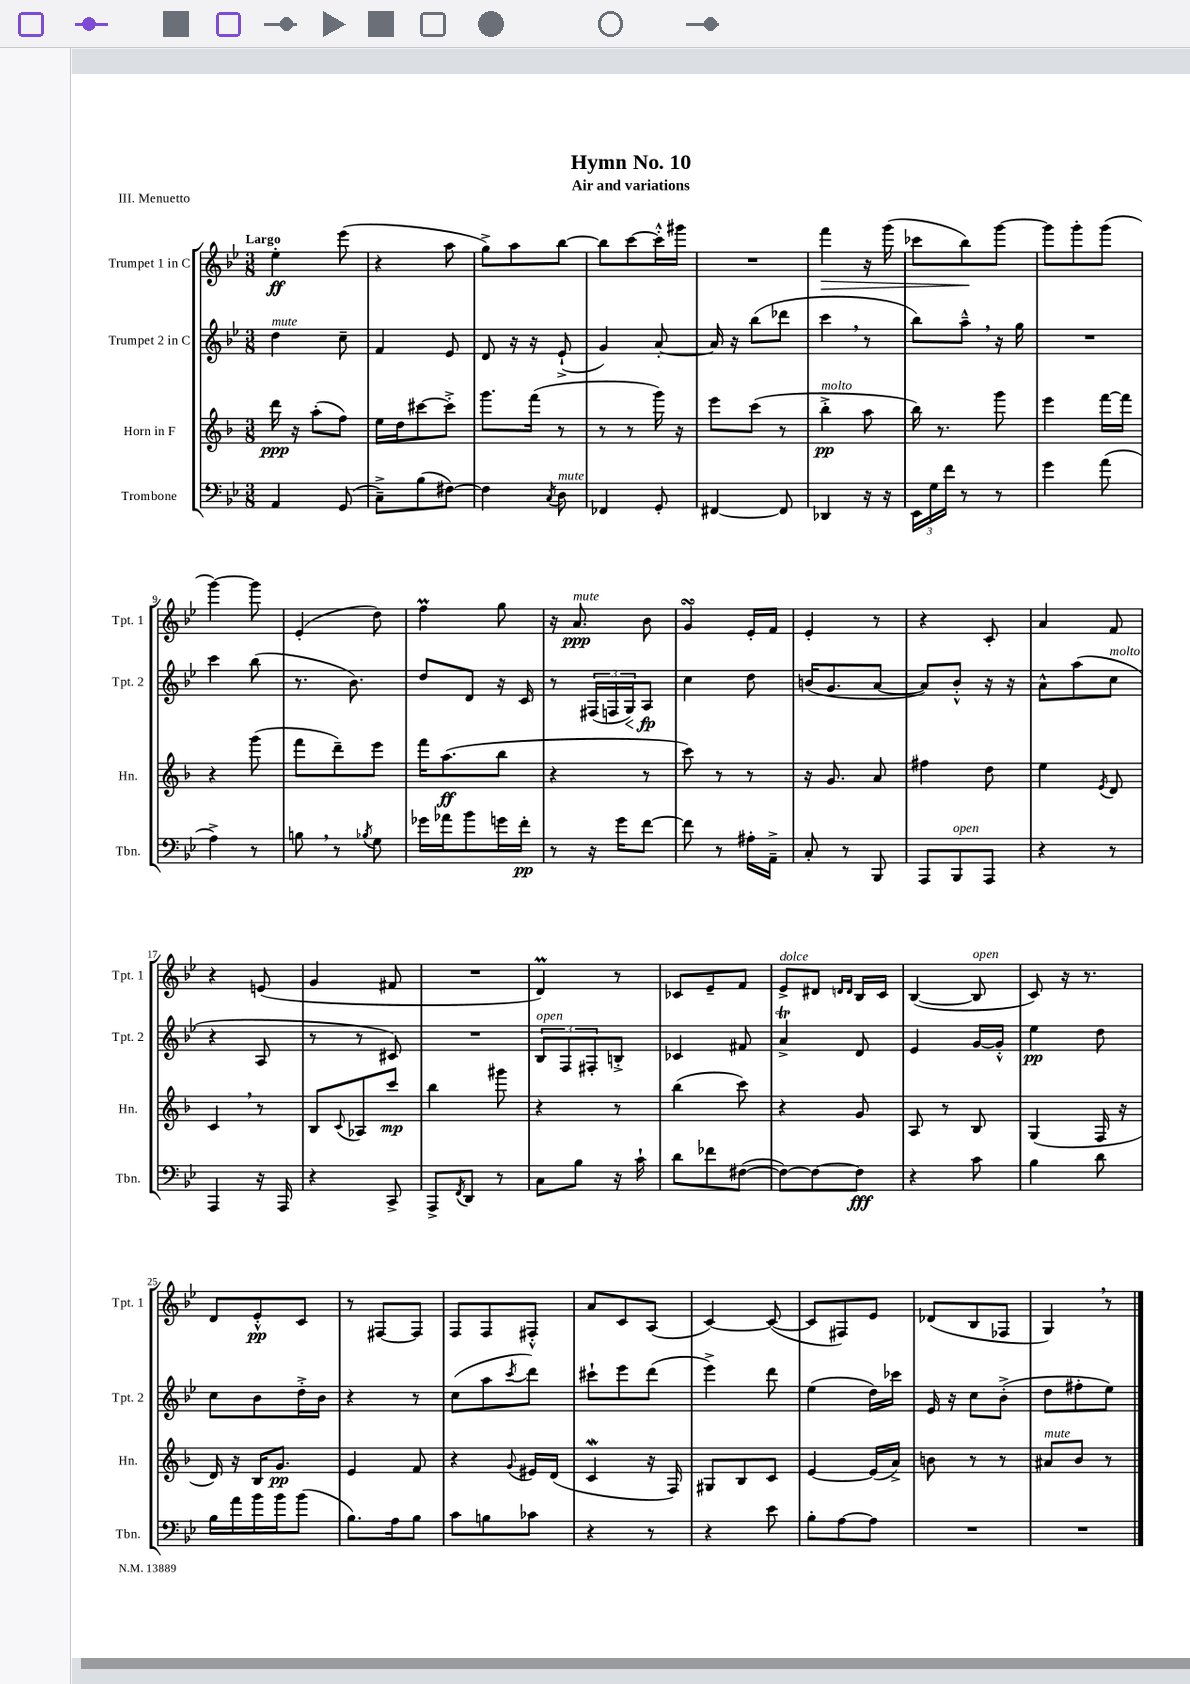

**kern	**dynam	**kern	**dynam	**kern	**dynam	**kern	**dynam
*part4	*part4	*part3	*part3	*part2	*part2	*part1	*part1
*staff4	*staff4	*staff3	*staff3	*staff2	*staff2	*staff1	*staff1
*I"Trombone	*	*I"Horn in F	*	*I"Trumpet 2 in C	*	*I"Trumpet 1 in C	*
*I'Tbn.	*	*I'Hn.	*	*I'Tpt. 2	*	*I'Tpt. 1	*
*clefF4	*	*clefG2	*	*clefG2	*	*clefG2	*
*k[b-e-]	*	*k[b-]	*	*k[b-e-]	*	*k[b-e-]	*
*M3/8	*	*M3/8	*	*M3/8	*	*M3/8	*
=1	=1	=1	=1	=1	=1	=1	=1
!	!	!	!	!	!	!LO:TX:a:B:t=Largo	!
!	!	!	!	!LO:TX:a:i:t=mute	!	!	!
4AA/	.	16ddd\	ppp	4dd\	.	4ee-'\	ff
.	.	16r	.	.	.	.	.
.	.	(8aa'\L	.	.	.	.	.
(8GG/	.	8ff\J)	.	8cc~\	.	(8eee-\	.
=2	=2	=2	=2	=2	=2	=2	=2
8C~^\L)	.	16ee\LL	.	4f/	.	4r	.
.	.	16dd\J	.	.	.	.	.
(8B-\	.	[8ccc#X\	.	.	.	.	.
[8F#X\J)	.	8ccc#'^\J]	.	8e-/	.	8aa\	.
=3	=3	=3	=3	=3	=3	=3	=3
4F#\]	.	8.ggg\L	.	8d/	.	8gg^\L)	.
.	.	.	.	16r	.	8aa\	.
.	.	(16fff\Jk	.	16r	.	.	.
8qC/	.	.	.	.	.	.	.
!LO:TX:a:i:t=mute	!	!	!	!	!	!	!
8D\	.	8r	.	(8e-`^/	.	[8bb-\J	.
=4	=4	=4	=4	=4	=4	=4	=4
4FF-X/	.	8r	.	4g/)	.	8bb-\L]	.
.	.	8r	.	.	.	[8ccc\	.
8GG'/	.	16ggg\)	.	[8a'/	.	16ccc'^^\L]	.
.	.	16r	.	.	.	16ggg#X\JJ	.
=5	=5	=5	=5	=5	=5	=5	=5
[4FF#X/	.	8eee\L	.	16a/]	.	4.r	.
.	.	.	.	16r	.	.	.
.	.	(8ccc\J	.	(8bb-\L	.	.	.
8FF#/]	.	8r	.	8ddd-X\J	.	.	.
=6	=6	=6	=6	=6	=6	=6	=6
!	!	!LO:TX:a:i:t=molto	!	!	!	!	!
!	!	!	!	!	!	!	!LO:HP:b
4DD-X/	.	4bb-'^\	pp	4ccc,\	.	4fff\	>
16r	.	8aa\	.	8r	.	16r	.
16r	.	.	.	.	.	(16ggg\	.
=7	=7	=7	=7	=7	=7	=7	=7
24EE-\LL	.	16bb-\)	.	8bb-\L)	.	8ccc-X\L	.
24G\	.	.	.	.	.	.	.
.	.	8.r	.	.	.	.	.
24f\JJ	.	.	.	.	.	.	.
8r	.	.	.	8aa~^^,\J	.	8bb-\)	.
8r	.	8ggg\	.	16r	.	[8ggg\J	]
.	.	.	.	16gg\	.	.	.
=8	=8	=8	=8	=8	=8	=8	=8
4g\	.	4eee\	.	4.r	.	8ggg\L]	.
.	.	.	.	.	.	8ggg'\	.
(8a\	.	[16fff\LL	.	.	.	(8ggg\J	.
.	.	16fff\JJ]	.	.	.	.	.
!!LO:LB:g=z
=9	=9	=9	=9	=9	=9	=9	=9
4A^\)	.	4r	.	4ccc\	.	[4ggg\)	.
8r	.	(8ggg\	.	(8bb-\	.	8ggg\]	.
=10	=10	=10	=10	=10	=10	=10	=10
8Bn,\	.	8fff\L	.	8.r	.	(4e-'/	.
8r	.	8ddd~\)	.	.	.	.	.
.	.	.	.	8.b-\)	.	.	.
8qB-X/	.	.	.	.	.	.	.
8G\	.	8eee\J	.	.	.	8dd\)	.
=11	=11	=11	=11	=11	=11	=11	=11
16g-X\LL	.	16fff\KL	.	8dd/L	.	4ffM\	.
16a-X\J	.	(8.aa\	ff	.	.	.	.
8b-\	.	.	.	8d/J	.	.	.
16gn\L	.	8bb-\J	.	16r	.	8gg\	.
16f'\JJ	pp	.	.	16c/	.	.	.
=12	=12	=12	=12	=12	=12	=12	=12
8r	.	4r	.	8r	.	16r	.
!	!	!	!	!	!	!LO:TX:a:i:t=mute	!
.	.	.	.	.	.	8.a/	ppp
16r	.	.	.	(24F#X/LL	.	.	.
.	.	.	.	24Fn/	.	.	.
16g\KL	.	.	.	.	.	.	.
!	!	!	!	!	!LO:HP:b	!	!
.	.	.	.	24G/J)	<	.	.
[8f\J	.	8r	.	8A/J	fp	8b-\	.
.	.	.	.	.	[	.	.
=13	=13	=13	=13	=13	=13	=13	=13
8f\]	.	8ccc\)	.	4cc\	.	4gsSSS/	.
8r	.	8r	.	.	.	.	.
16A#X'\LL	.	8r	.	8dd\	.	16e-'/LL	.
16AA~^\JJ	.	.	.	.	.	16f/JJ	.
=14	=14	=14	=14	=14	=14	=14	=14
8C'/	.	16r	.	(16bn/KL	.	4e-'/	.
.	.	8.g/	.	8.g/	.	.	.
8r	.	.	.	.	.	.	.
8BBB-/	.	8a/	.	[8a/J	.	8r	.
=15	=15	=15	=15	=15	=15	=15	=15
8AAA/L	.	4ff#X\	.	8a/L])	.	4r	.
!LO:TX:a:i:t=open	!	!	!	!	!	!	!
8BBB-/	.	.	.	8b-'^^/J	.	.	.
8AAA/J	.	8dd\	.	16r	.	8c'/	.
.	.	.	.	16r	.	.	.
=16	=16	=16	=16	=16	=16	=16	=16
4r	.	4ee\	.	8a^^\L	.	4a/	.
.	.	.	.	(8aa\	.	.	.
.	.	8qe/	.	.	.	.	.
!	!	!	!	!LO:TX:a:i:t=molto	!	!	!
8r	.	8d/	.	8cc\J	.	8f/	.
!!LO:LB:g=z
=17	=17	=17	=17	=17	=17	=17	=17
4AAA/	.	4c,/	.	4r	.	4r	.
16r	.	8r	.	8A/	.	(8en/	.
16AAA/	.	.	.	.	.	.	.
=18	=18	=18	=18	=18	=18	=18	=18
4r	.	8B-/L	.	8r	.	4g/	.
.	.	8qqc/	.	.	.	.	.
.	.	8A-X/	.	8r	.	.	.
8CC^/	.	8ccc/J	mp	8c#X/)	.	8f#X/	.
=19	=19	=19	=19	=19	=19	=19	=19
8AAA^/L	.	4bb-\	.	4.r	.	4.r	.
8qFF/	.	.	.	.	.	.	.
8DD/J	.	.	.	.	.	.	.
8r	.	8ggg#X\	.	.	.	.	.
=20	=20	=20	=20	=20	=20	=20	=20
!	!	!	!	!LO:TX:a:i:t=open	!	!	!
8C\L	.	4r	.	12B-/L	.	4dm/)	.
.	.	.	.	12F/	.	.	.
8B-\J	.	.	.	.	.	.	.
.	.	.	.	12F#X'/	.	.	.
16r	.	8r	.	8Bn'^/J	.	8r	.
16c`\	.	.	.	.	.	.	.
=21	=21	=21	=21	=21	=21	=21	=21
8d\L	.	(4bb-\	.	4c-X/	.	8c-X/L	.
8f-X\	.	.	.	.	.	8e-~/	.
([8F#X\J	.	8ccc\)	.	8f#X/	.	8f/J	.
=22	=22	=22	=22	=22	=22	=22	=22
!	!	!	!	!	!	!LO:TX:a:i:t=dolce	!
8F#\L_)	.	4r	.	4at^/	.	8e-^/L	.
8F#\_	.	.	.	.	.	8d#X/J	.
.	.	.	.	.	.	16qqdn/LL	.
.	.	.	.	.	.	16qqd/JJ	.
8F#\J]	fff	8g/	.	8d/	.	16B-/LL	.
.	.	.	.	.	.	16c/JJ	.
=23	=23	=23	=23	=23	=23	=23	=23
4r	.	8A/	.	4e-/	.	([4B-/	.
.	.	8r	.	.	.	.	.
!	!	!	!	!	!	!LO:TX:a:i:t=open	!
8c\	.	8B-/	.	[16g/LL	.	8B-/]	.
.	.	.	.	16g'^^/JJ]	.	.	.
=24	=24	=24	=24	=24	=24	=24	=24
4B-\	.	(4G/	.	4ee-\	pp	8c/)	.
.	.	.	.	.	.	16r	.
.	.	.	.	.	.	8.r	.
8d\	.	16F/	.	8dd\	.	.	.
.	.	16r	.	.	.	.	.
!!LO:LB:g=z
=25	=25	=25	=25	=25	=25	=25	=25
16B-\LL	.	16d/)	.	8cc\L	.	8d/L	.
16a\	.	16r	.	.	.	.	.
16b-\	.	16B-/KL	.	8b-\	.	8e-'^^/	pp
16b-\J	.	8.g/J	pp	.	.	.	.
(8b-\J	.	.	.	16dd'^\L	.	8c/J	.
.	.	.	.	16b-\JJ	.	.	.
=26	=26	=26	=26	=26	=26	=26	=26
8.B-\L)	.	4e/	.	4r	.	8r	.
.	.	.	.	.	.	[8F#X/L	.
16A\k	.	.	.	.	.	.	.
8B-\J	.	8f/	.	8r	.	8F#/J]	.
=27	=27	=27	=27	=27	=27	=27	=27
8c\L	.	4r	.	(8cc\L	.	8F/L	.
8Bn\	.	.	.	8aa\	.	8F/	.
.	.	8qqg/	.	8qccc/	.	.	.
8c-X\J	.	16e#X/LL	.	8ddd\J)	.	8F#X'^^/J	.
.	.	(16d/JJ	.	.	.	.	.
=28	=28	=28	=28	=28	=28	=28	=28
4r	.	4cW/	.	8ccc#X`\L	.	8a/L	.
.	.	.	.	8eee-\	.	8c/	.
8r	.	16r	.	(8ddd\J	.	(8A/J	.
.	.	16F/)	.	.	.	.	.
=29	=29	=29	=29	=29	=29	=29	=29
4r	.	8G#X/L	.	4eee-^\)	.	[4c/)	.
.	.	8B-/	.	.	.	.	.
8e-\	.	8c/J	.	8ddd\	.	(8c/_	.
=30	=30	=30	=30	=30	=30	=30	=30
8B-'\L	.	[4e/	.	(4ee-\	.	8c/L]	.
[8A\	.	.	.	.	.	8F#X/)	.
8A\J]	.	(16e/LL]	.	16dd\LL)	.	8e-/J	.
.	.	16a^/JJ)	.	16ccc-X\JJ	.	.	.
=31	=31	=31	=31	=31	=31	=31	=31
4.r	.	8bn\	.	16e-/	.	(8d-X/L	.
.	.	.	.	16r	.	.	.
.	.	8r	.	8cc\L	.	8B-/	.
.	.	8r	.	(8b-'^\J	.	8F-X/J	.
=32	=32	=32	=32	=32	=32	=32	=32
!	!	!LO:TX:a:i:t=mute	!	!	!	!	!
4.r	.	8a#X/L	.	8dd\L	.	4G,/)	.
.	.	8b-/J	.	8ff#X'\	.	.	.
.	.	8r	.	8ee-\J)	.	8r	.
==	==	==	==	==	==	==	==
*-	*-	*-	*-	*-	*-	*-	*-
